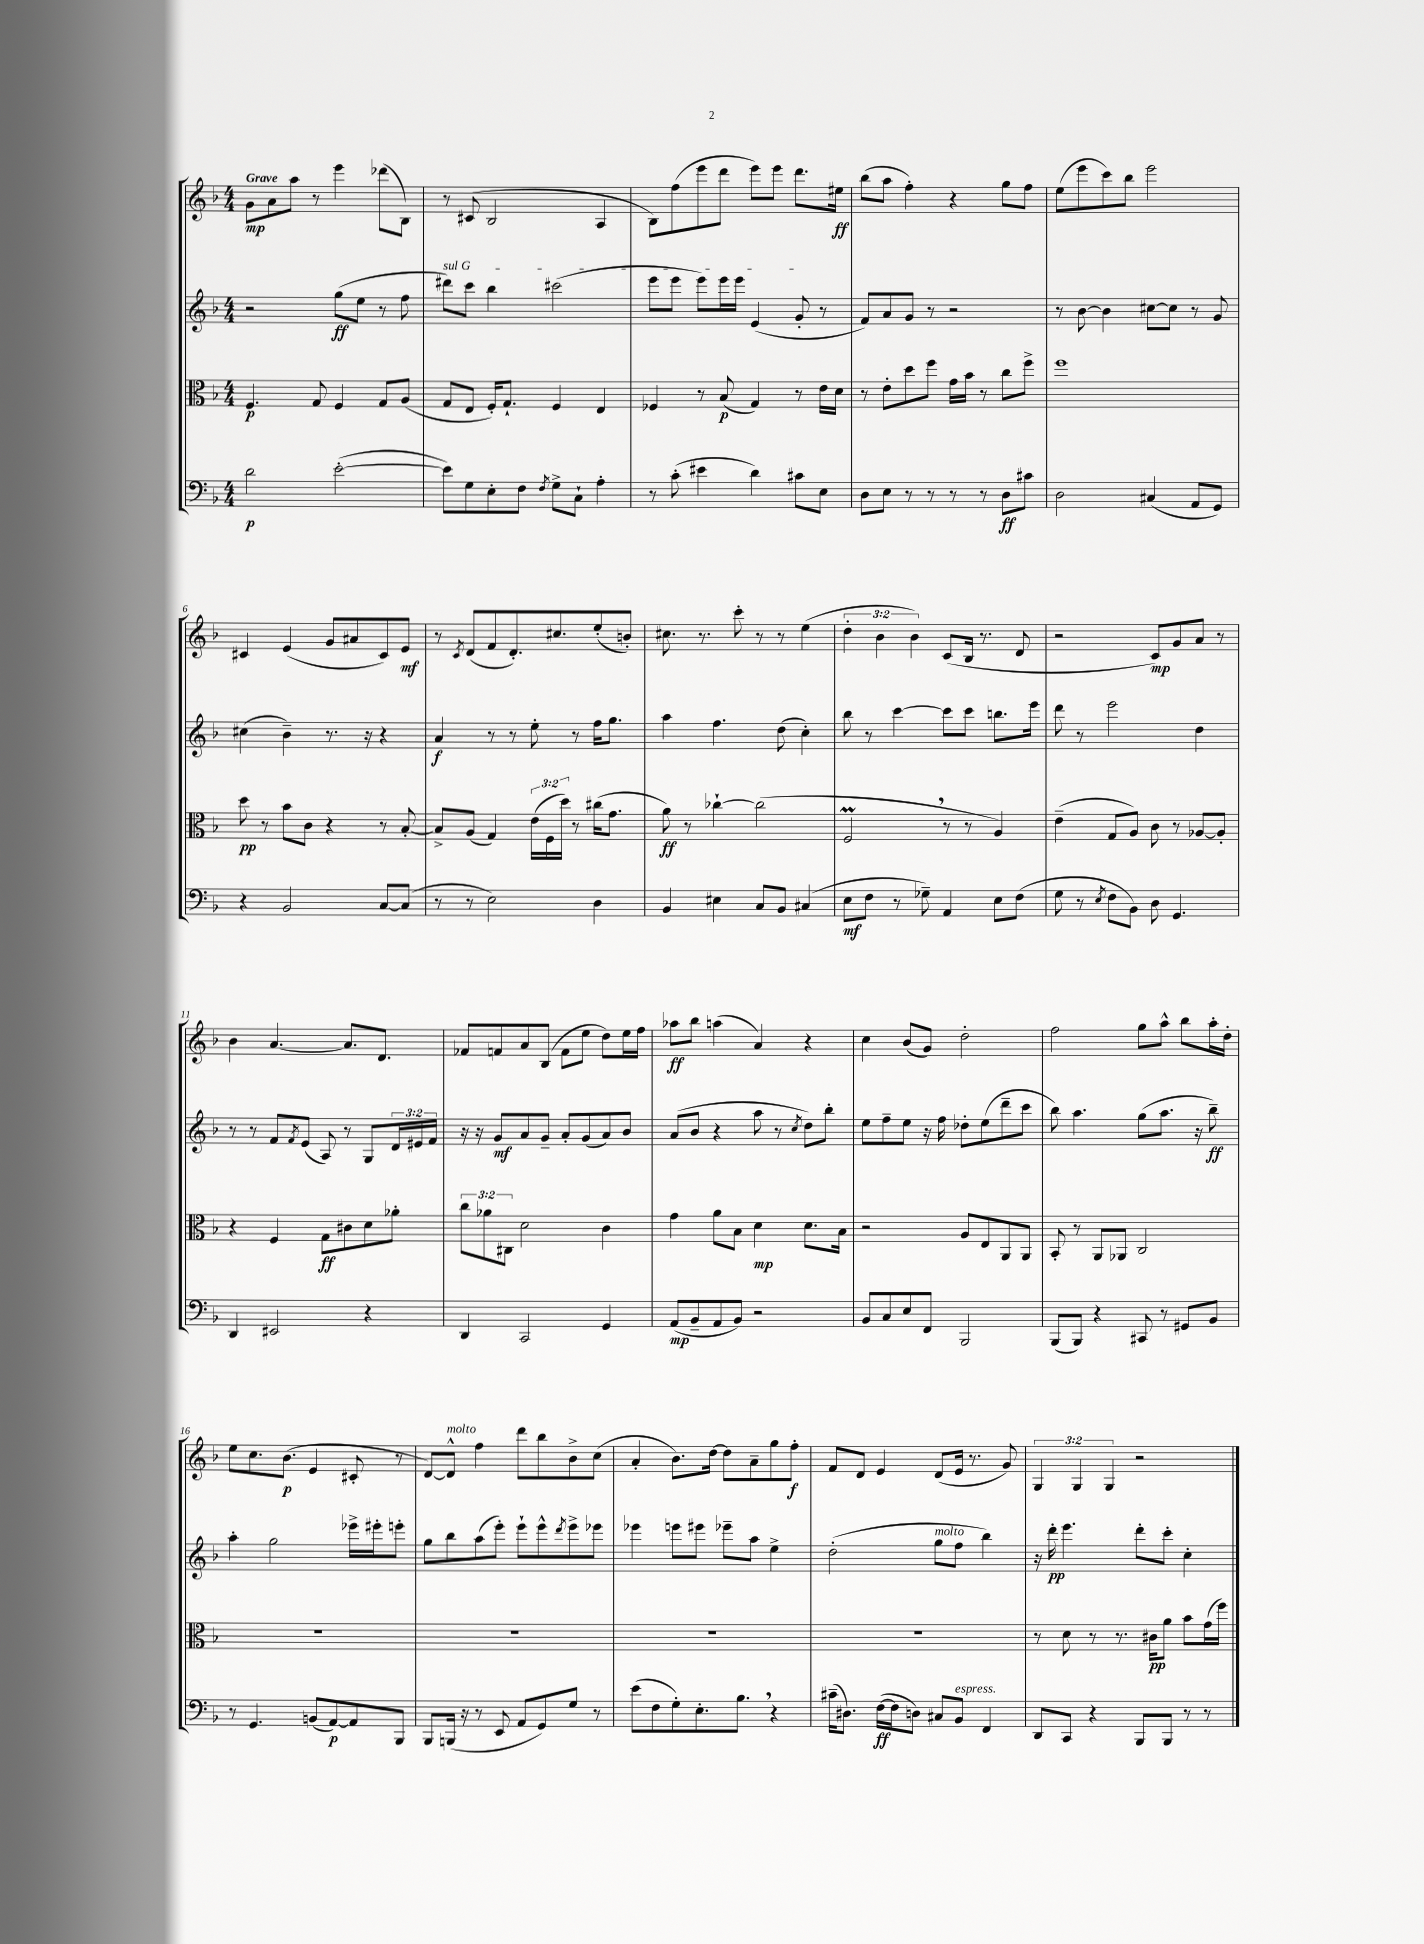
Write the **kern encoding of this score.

**kern	**dynam	**kern	**dynam	**kern	**dynam	**kern	**dynam
*part4	*part4	*part3	*part3	*part2	*part2	*part1	*part1
*staff4	*staff4	*staff3	*staff3	*staff2	*staff2	*staff1	*staff1
*clefF4	*	*clefC3	*	*clefG2	*	*clefG2	*
*k[b-]	*	*k[b-]	*	*k[b-]	*	*k[b-]	*
*M4/4	*	*M4/4	*	*M4/4	*	*M4/4	*
=1	=1	=1	=1	=1	=1	=1	=1
!	!	!	!	!	!	!LO:TX:a:B:t=Grave	!
2d\	p	4.F/	p	2r	.	8g\L	mp
.	.	.	.	.	.	8a\	.
.	.	.	.	.	.	8aa\J	.
.	.	8G/	.	.	.	8r	.
([2e'\	.	4F/	.	(8gg\L	ff	4eee\	.
.	.	.	.	8ee\J	.	.	.
.	.	8G/L	.	8r	.	(8ddd-X\L	.
.	.	(8A/J	.	8ff\	.	8B-\J)	.
=2	=2	=2	=2	=2	=2	=2	=2
!	!	!	!	!LO:TX:a:i:t=sul G	!	!	!
8e\L])	.	8G/L	.	8ddd#X\L)	.	8r	.
8G\	.	8E/J	.	8ccc\J	.	(8c#X/	.
8E'\	.	16F'/KL)	.	4bb-\	.	2B-/	.
.	.	8.G`/J	.	.	.	.	.
8F\J	.	.	.	.	.	.	.
8qF/	.	.	.	.	.	.	.
8G^\L	.	4F/	.	(2ccc#X\	.	.	.
8C`\J	.	.	.	.	.	.	.
4A'\	.	4E/	.	.	.	4A/	.
=3	=3	=3	=3	=3	=3	=3	=3
8r	.	4F-X/	.	8eee\L	.	8B-\L)	.
(8c'\	.	.	.	8eee\J	.	(8ff\	.
4e#X\	.	8r	.	8eee\L)	.	8eee\	.
.	.	(8B-/	p	16eee\L	.	8ddd\J	.
.	.	.	.	16eee\JJ	.	.	.
4d\)	.	4G/)	.	(4e/	.	8eee\L)	.
.	.	.	.	.	.	8eee\J	.
8c#X\L	.	8r	.	8g'/	.	8.ddd\L	.
8E\J	.	16e\LL	.	8r	.	.	.
.	.	16d\JJ	.	.	.	16ee#X\Jk	ff
=4	=4	=4	=4	=4	=4	=4	=4
8D\L	.	8r	.	8f/L)	.	(8bb-\L	.
8E\J	.	8e'\L	.	8a/	.	8aa\J	.
8r	.	8dd\	.	8g/J	.	4ff'\)	.
8r	.	8ff\J	.	8r	.	.	.
8r	.	16g\LL	.	2r	.	4r	.
.	.	16b-\JJ	.	.	.	.	.
8r	.	8r	.	.	.	.	.
8D\L	ff	8cc\L	.	.	.	8gg\L	.
8c#X\J	.	8ff^\J	.	.	.	8ff\J	.
=5	=5	=5	=5	=5	=5	=5	=5
2D\	.	1ff	.	8r	.	(8ee\L	.
.	.	.	.	[8b-\	.	8eee\	.
.	.	.	.	4b-\]	.	8ccc\)	.
.	.	.	.	.	.	8bb-\J	.
(4C#X/	.	.	.	[8cc#X\L	.	2eee\	.
.	.	.	.	8cc#\J]	.	.	.
8AA/L	.	.	.	8r	.	.	.
8GG/J)	.	.	.	8g/	.	.	.
!!LO:LB:g=z
=6	=6	=6	=6	=6	=6	=6	=6
4r	.	8dd\	pp	(4cc#X\	.	4c#X/	.
.	.	8r	.	.	.	.	.
2BB-/	.	8b-\L	.	4b-~\)	.	(4e/	.
.	.	8c\J	.	.	.	.	.
.	.	4r	.	8.r	.	8g/L	.
.	.	.	.	.	.	8a#X/	.
.	.	.	.	16r	.	.	.
[8C/L	.	8r	.	4r	.	8c#/)	.
(8C/J]	.	[8B-'/	.	.	.	8e/J	mf
=7	=7	=7	=7	=7	=7	=7	=7
8r	.	8B-^/L]	.	4a/	f	8r	.
.	.	.	.	.	.	8qc/	.
8r	.	(8A/J	.	.	.	(8d/L	.
2E\)	.	4G/)	.	8r	.	8f/	.
.	.	.	.	8r	.	8.d'/)	.
.	.	(24e\LL	.	8ee'\	.	.	.
.	.	24F\	.	.	.	.	.
.	.	.	.	.	.	8.cc#X/	.
.	.	24dd\JJ)	.	.	.	.	.
.	.	8r	.	8r	.	.	.
4D\	.	(16cc#X\KL	.	16ff\KL	.	(8ee'/	.
.	.	8.g\J	.	8.gg\J	.	.	.
.	.	.	.	.	.	8bn'/J)	.
=8	=8	=8	=8	=8	=8	=8	=8
4BB-/	.	8a\)	ff	4aa\	.	8.cc#X\	.
.	.	8r	.	.	.	.	.
.	.	.	.	.	.	8.r	.
4E#X\	.	[4cc-X`\	.	4.ff\	.	.	.
.	.	.	.	.	.	8ccc'\	.
8C/L	.	(2cc-\]	.	.	.	8r	.
8BB-/J	.	.	.	(8dd\	.	8r	.
(4C#X/	.	.	.	4cc'\)	.	(4ee\	.
=9	=9	=9	=9	=9	=9	=9	=9
8E\L	mf	2FM,/	.	8bb-\	.	6dd'\	.
8F\J	.	.	.	8r	.	.	.
.	.	.	.	.	.	6b-\	.
8r	.	.	.	[4ccc\	.	.	.
.	.	.	.	.	.	6b-\)	.
8G-X~\)	.	.	.	.	.	.	.
4AA/	.	8r	.	8ccc\L]	.	(8c/L	.
.	.	8r	.	8ccc\J	.	16B-/Jk	.
.	.	.	.	.	.	8.r	.
8E\L	.	4A/)	.	8.bbn\L	.	.	.
(8F\J	.	.	.	.	.	8d/	.
.	.	.	.	16eee\Jk	.	.	.
=10	=10	=10	=10	=10	=10	=10	=10
8G\	.	(4e~\	.	8ddd\	.	2r	.
8r	.	.	.	8r	.	.	.
8qE/	.	.	.	.	.	.	.
8F\L	.	8G/L	.	2eee\	.	.	.
8BB-\J)	.	8A/J)	.	.	.	.	.
8D\	.	8c\	.	.	.	8c/L)	mp
4.GG/	.	8r	.	.	.	8g/	.
.	.	[8A-X/L	.	4dd\	.	8a/J	.
.	.	8A-'/J]	.	.	.	8r	.
!!LO:LB:g=z
=11	=11	=11	=11	=11	=11	=11	=11
4DD/	.	4r	.	8r	.	4b-\	.
.	.	.	.	8r	.	.	.
2EE#X/	.	4F/	.	8f/L	.	[4.a/	.
.	.	.	.	8qf/	.	.	.
.	.	.	.	(8e/J	.	.	.
.	.	8G\L	ff	8A/)	.	.	.
.	.	8c#X\	.	8r	.	8.a/L]	.
4r	.	8d\	.	8G/L	.	.	.
.	.	.	.	.	.	8.d/J	.
.	.	8a-X'\J	.	24d/L	.	.	.
.	.	.	.	24e#X/	.	.	.
.	.	.	.	24f/JJ	.	.	.
=12	=12	=12	=12	=12	=12	=12	=12
4DD/	.	12cc\L	.	16r	.	8f-X/L	.
.	.	.	.	16r	.	.	.
.	.	12a-X\	.	.	.	.	.
.	.	.	.	8g/L	mf	8fn/	.
.	.	12C#X\J	.	.	.	.	.
2CC/	.	2d\	.	8a/	.	8a/	.
.	.	.	.	8g~/J	.	(8B-/J	.
.	.	.	.	8a'/L	.	8f\L	.
.	.	.	.	(8g/	.	8ee\J	.
4GG/	.	4c\	.	8a/)	.	8dd\L)	.
.	.	.	.	8b-/J	.	16ee\L	.
.	.	.	.	.	.	16ff\JJ	.
=13	=13	=13	=13	=13	=13	=13	=13
(8AA/L	mp	4g\	.	(8a/L	.	8aa-X\L	ff
8BB-~/	.	.	.	8b-/J	.	8bb-\J	.
8AA/	.	8a\L	.	4r	.	(4aan\	.
8BB-/J)	.	8B-\J	.	.	.	.	.
2r	.	4d\	mp	8aa\	.	4a/)	.
.	.	.	.	8r	.	.	.
.	.	.	.	8qcc/	.	.	.
.	.	8.d\L	.	8dd\L)	.	4r	.
.	.	.	.	8bb-'\J	.	.	.
.	.	16B-\Jk	.	.	.	.	.
=14	=14	=14	=14	=14	=14	=14	=14
8BB-/L	.	2r	.	8ee\L	.	4cc\	.
8C/	.	.	.	8ff~\	.	.	.
8E/	.	.	.	8ee\J	.	(8b-/L	.
8FF/J	.	.	.	16r	.	8g/J)	.
.	.	.	.	16ff\	.	.	.
2BBB-/	.	8A/L	.	8dd-X'\L	.	2dd'\	.
.	.	8E/	.	(8ee\	.	.	.
.	.	8AA/	.	8ddd~\	.	.	.
.	.	8AA/J	.	8ccc\J	.	.	.
=15	=15	=15	=15	=15	=15	=15	=15
(8BBB-/L	.	8BB-'/	.	8bb-\)	.	2ff\	.
8BBB-/J)	.	8r	.	4.aa\	.	.	.
4r	.	8AA/L	.	.	.	.	.
.	.	8AA-X/J	.	.	.	.	.
8CC#X/	.	2C/	.	(8gg\L	.	8gg\L	.
8r	.	.	.	8.aa\J	.	8aa^^\J	.
8GG#X/L	.	.	.	.	.	8bb-\L	.
.	.	.	.	16r	.	.	.
8BB-/J	.	.	.	8bb-~\)	ff	16aa'\L	.
.	.	.	.	.	.	16dd'\JJ	.
!!LO:LB:g=z
=16	=16	=16	=16	=16	=16	=16	=16
8r	.	1r	.	4aa'\	.	8ee\L	.
4.GG/	.	.	.	.	.	8.cc\	.
.	.	.	.	2gg\	.	.	.
.	.	.	.	.	.	(8.b-\J	p
(8BBn/L	.	.	.	.	.	4e/	.
[8AA/)	p	.	.	.	.	.	.
8AA/]	.	.	.	16eee-X^\LL	.	8c#X'/	.
.	.	.	.	16eee#X'\J	.	.	.
8BBB-/J	.	.	.	8eeen'\J	.	8r	.
=17	=17	=17	=17	=17	=17	=17	=17
8BBB-/L	.	1r	.	8gg\L	.	[8d/L)	.
!	!	!	!	!	!	!LO:TX:a:i:t=molto	!
(16BBBn/Jk	.	.	.	8bb-\	.	8d^^/J]	.
16r	.	.	.	.	.	.	.
8r	.	.	.	(8aa\	.	4ff\	.
8EE/	.	.	.	8eee'\J)	.	.	.
8AA/L	.	.	.	8eee`\L	.	8ddd\L	.
8GG/)	.	.	.	8eee^^\	.	8bb-\	.
.	.	.	.	8qddd/	.	.	.
8G/J	.	.	.	8eee^\	.	8b-^\	.
8r	.	.	.	8eee-X\J	.	(8cc\J	.
=18	=18	=18	=18	=18	=18	=18	=18
(8e\L	.	1r	.	4eee-X\	.	4a'/	.
8F\	.	.	.	.	.	.	.
8G'\)	.	.	.	8eeen\L	.	8.b-\L)	.
8.E'\	.	.	.	8eee#X\J	.	.	.
.	.	.	.	.	.	[16dd\Jk	.
.	.	.	.	8eee-X~\L	.	8dd\L]	.
8.B-,\J	.	.	.	.	.	.	.
.	.	.	.	8aa\J	.	8a~\	.
4r	.	.	.	4ee^\	.	8gg\	.
.	.	.	.	.	.	8ff'\J	f
=19	=19	=19	=19	=19	=19	=19	=19
(16c#X~\KL	.	1r	.	(2dd'\	.	8f/L	.
8.D#X\J)	.	.	.	.	.	.	.
.	.	.	.	.	.	8d/J	.
([16F\LL	ff	.	.	.	.	4e/	.
16F\J]	.	.	.	.	.	.	.
8Dn\J)	.	.	.	.	.	.	.
!	!	!	!	!LO:TX:a:i:t=molto	!	!	!
8C#X/L	.	.	.	8gg\L	.	(8d/L	.
!LO:TX:a:i:t=espress.	!	!	!	!	!	!	!
8BB-/J	.	.	.	8ff\J	.	16e/Jk	.
.	.	.	.	.	.	8.r	.
4FF/	.	.	.	4bb-\)	.	.	.
.	.	.	.	.	.	8g/)	.
=20	=20	=20	=20	=20	=20	=20	=20
8DD/L	.	8r	.	16r	.	6G/	.
.	.	.	.	16ddd'\	pp	.	.
8CC/J	.	8d\	.	4.eee\	.	.	.
.	.	.	.	.	.	6G/	.
4r	.	8r	.	.	.	.	.
.	.	.	.	.	.	6G/	.
.	.	8.r	.	.	.	.	.
8BBB-/L	.	.	.	8ddd'\L	.	2r	.
.	.	16c#X\KL	pp	.	.	.	.
8BBB-/J	.	8a\J	.	8ccc'\J	.	.	.
8r	.	8b-\L	.	4cc'\	.	.	.
8r	.	(16g\L	.	.	.	.	.
.	.	16ff\JJ)	.	.	.	.	.
==	==	==	==	==	==	==	==
*-	*-	*-	*-	*-	*-	*-	*-
